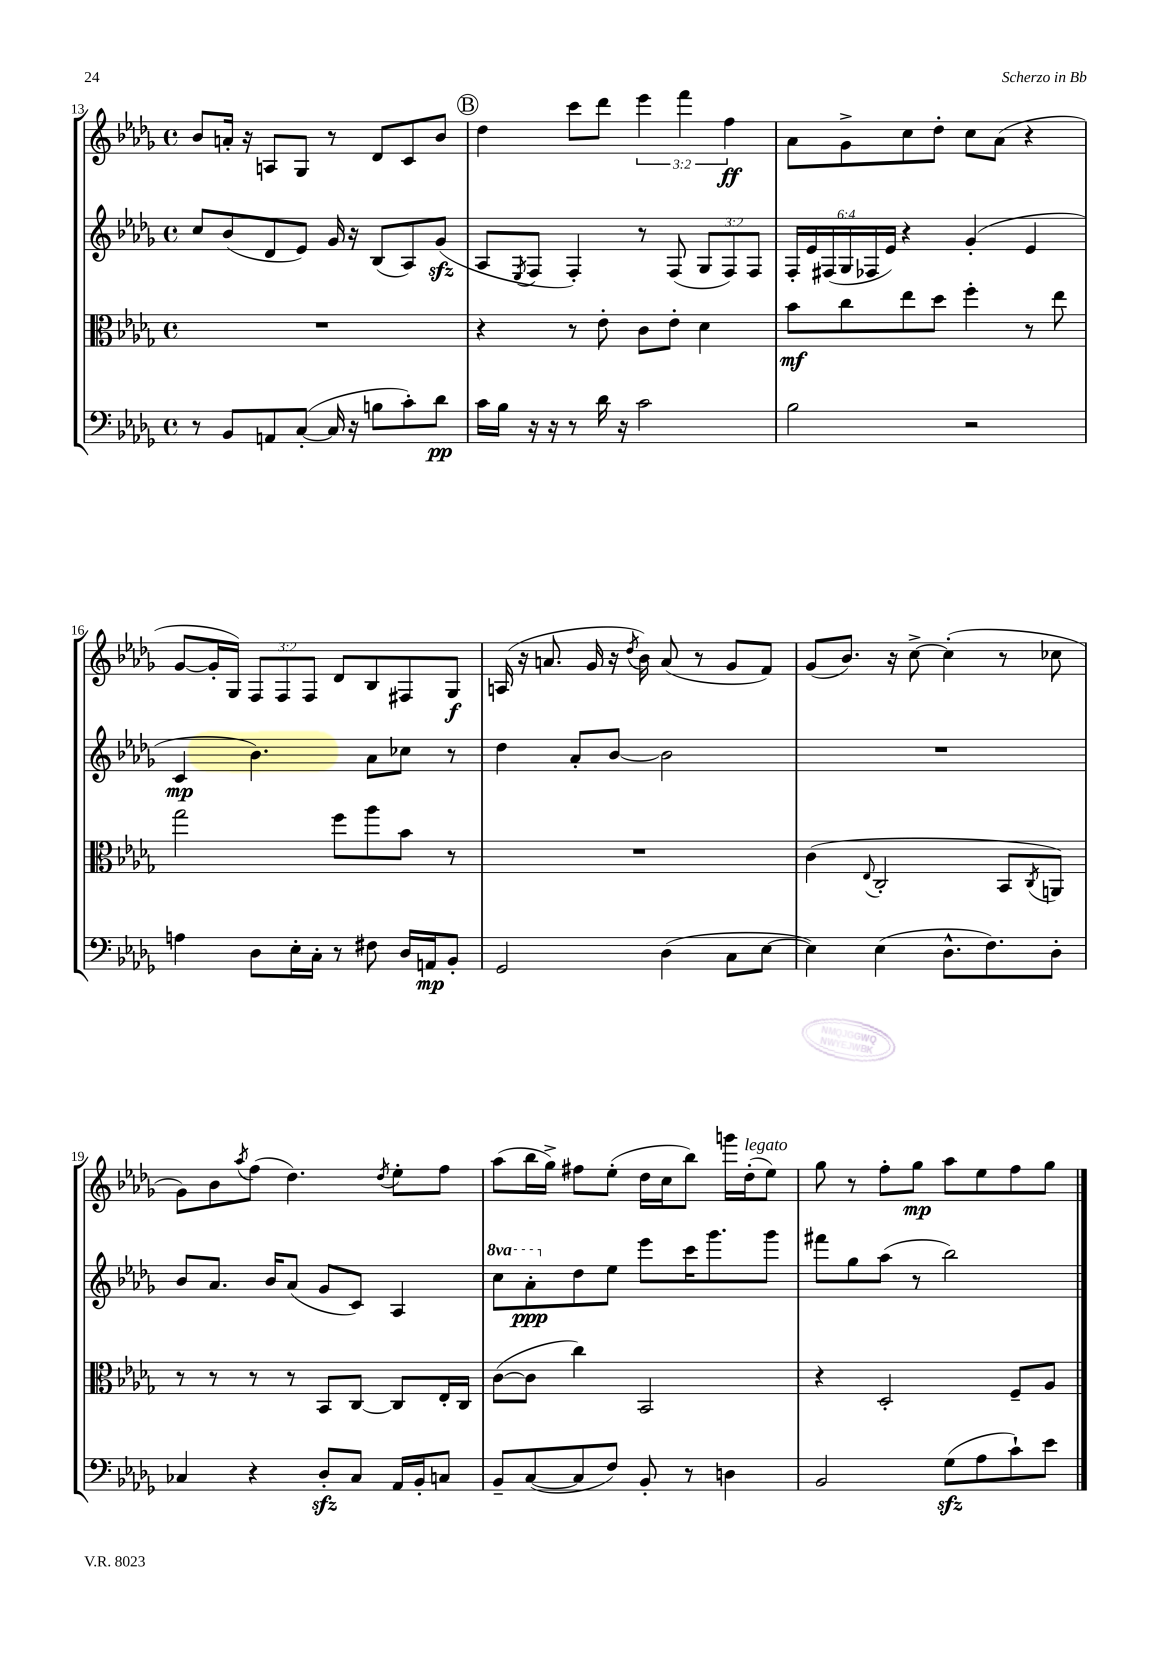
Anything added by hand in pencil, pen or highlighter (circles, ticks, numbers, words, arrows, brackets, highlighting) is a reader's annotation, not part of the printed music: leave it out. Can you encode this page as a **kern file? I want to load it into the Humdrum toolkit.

**kern	**dynam	**kern	**dynam	**kern	**dynam	**kern	**dynam
*part4	*part4	*part3	*part3	*part2	*part2	*part1	*part1
*staff4	*staff4	*staff3	*staff3	*staff2	*staff2	*staff1	*staff1
*clefF4	*	*clefC3	*	*clefG2	*	*clefG2	*
*k[b-e-a-d-g-]	*	*k[b-e-a-d-g-]	*	*k[b-e-a-d-g-]	*	*k[b-e-a-d-g-]	*
*M4/4	*	*M4/4	*	*M4/4	*	*M4/4	*
*met(c)	*	*met(c)	*	*met(c)	*	*met(c)	*
=13	=13	=13	=13	=13	=13	=13	=13
8r	.	1r	.	8cc/L	.	8b-/L	.
8BB-/L	.	.	.	(8b-/	.	16an'/Jk	.
.	.	.	.	.	.	16r	.
8AAn/	.	.	.	8d-/	.	8An/L	.
([8C'/J	.	.	.	8e-/J)	.	8G-/J	.
16C/]	.	.	.	16g-/	.	8r	.
16r	.	.	.	16r	.	.	.
8Bn\L	.	.	.	(8B-/L	.	8d-/L	.
8c'\)	.	.	.	8A-/)	.	8c/	.
8d-\J	pp	.	.	(8g-zz/J	.	8b-/J	.
!!LO:REH:place=s1:t=B
=14	=14	=14	=14	=14	=14	=14	=14
16c\LL	.	4r	.	8A-/L	.	4dd-\	.
16B-\JJ	.	.	.	.	.	.	.
.	.	.	.	8qE-/	.	.	.
16r	.	.	.	8F/J	.	.	.
16r	.	.	.	.	.	.	.
8r	.	8r	.	4F'/)	.	8ccc\L	.
16d-\	.	8e-'\	.	.	.	8ddd-\J	.
16r	.	.	.	.	.	.	.
2c\	.	8c\L	.	8r	.	6eee-\	.
.	.	8e-'\J	.	(8F/	.	.	.
.	.	.	.	.	.	6fff\	.
.	.	4d-\	.	12G-/L	.	.	.
.	.	.	.	12F/)	.	6ff\	ff
.	.	.	.	12F/J	.	.	.
=15	=15	=15	=15	=15	=15	=15	=15
2B-\	.	8b-\L	mf	24F'/LL	.	8a-\L	.
.	.	.	.	24e-/	.	.	.
.	.	.	.	(24F#X/	.	.	.
.	.	8cc\	.	24G-/	.	8g-^\	.
.	.	.	.	24F-X/	.	.	.
.	.	.	.	24e-/JJ)	.	.	.
.	.	8ee-\	.	4r	.	8cc\	.
.	.	8dd-\J	.	.	.	8dd-'\J	.
2r	.	4ff'\	.	(4g-'/	.	8cc\L	.
.	.	.	.	.	.	(8a-\J	.
.	.	8r	.	4e-/	.	4r	.
.	.	8ee-\	.	.	.	.	.
!!LO:LB:g=z
=16	=16	=16	=16	=16	=16	=16	=16
4An\	.	2gg-\	.	4c/	mp	[8g-/L	.
.	.	.	.	.	.	16g-'/L]	.
.	.	.	.	.	.	16G-/JJ)	.
8D-\L	.	.	.	4.b-\)	.	12F/L	.
.	.	.	.	.	.	12F/	.
16E-'\L	.	.	.	.	.	.	.
.	.	.	.	.	.	12F/J	.
16C'\JJ	.	.	.	.	.	.	.
8r	.	8ff\L	.	.	.	8d-/L	.
8F#X\	.	8aa-\	.	8a-\L	.	8B-/	.
16D-/LL	.	8b-\J	.	8cc-X\J	.	8F#X/	.
16AAn/J	mp	.	.	.	.	.	.
8BB-'/J	.	8r	.	8r	.	8G-/J	f
=17	=17	=17	=17	=17	=17	=17	=17
2GG-/	.	1r	.	4dd-\	.	(16An/	.
.	.	.	.	.	.	16r	.
.	.	.	.	.	.	8.an/	.
.	.	.	.	8a-'/L	.	.	.
.	.	.	.	.	.	16g-/	.
.	.	.	.	[8b-/J	.	16r	.
.	.	.	.	.	.	8qdd-/	.
.	.	.	.	.	.	16b-\)	.
(4D-\	.	.	.	2b-\]	.	(8a/	.
.	.	.	.	.	.	8r	.
8C\L	.	.	.	.	.	8g-/L	.
[8E-\J	.	.	.	.	.	8f/J)	.
=18	=18	=18	=18	=18	=18	=18	=18
4E-\])	.	(4c\	.	1r	.	(8g-/L	.
.	.	.	.	.	.	8.b-/J)	.
.	.	8qqE-/	.	.	.	.	.
(4E-\	.	2C'/	.	.	.	.	.
.	.	.	.	.	.	16r	.
.	.	.	.	.	.	[8cc^\	.
8.D-^^\L	.	.	.	.	.	(4cc'\]	.
8.F\)	.	.	.	.	.	.	.
.	.	8BB-/L	.	.	.	8r	.
.	.	8qC/	.	.	.	.	.
8D-'\J	.	8AAn/J)	.	.	.	8cc-X\	.
!!LO:LB:g=z
=19	=19	=19	=19	=19	=19	=19	=19
4C-X/	.	8r	.	8b-/L	.	8g-\L)	.
.	.	8r	.	8.a-/J	.	8b-\	.
.	.	.	.	.	.	8qaa-/	.
4r	.	8r	.	.	.	(8ff\J	.
.	.	.	.	16b-/KL	.	.	.
.	.	8r	.	(8a-/J	.	4.dd-\)	.
8D-zz'/L	.	8BB-/L	.	8g-/L	.	.	.
8C-/J	.	[8C/J	.	8c/J)	.	.	.
.	.	.	.	.	.	8qdd-/	.
16AA-/LL	.	8C/L]	.	4A-/	.	8ee-'\L	.
16BB-'/J	.	.	.	.	.	.	.
8Cn/J	.	16E-'/L	.	.	.	8ff\J	.
.	.	16C/JJ	.	.	.	.	.
=20	=20	=20	=20	=20	=20	=20	=20
*	*	*	*	*8va	*	*	*
8BB-~/L	.	([8c\L	.	8ccc\L	.	(8aa-\L	.
([8C/	.	8c\J]	.	8aa-'\	ppp	16bb-\L	.
.	.	.	.	.	.	16gg-^\JJ)	.
*	*	*	*	*X8va	*	*	*
8C/]	.	4cc\)	.	8dd-\	.	8ff#X\L	.
8F/J)	.	.	.	8ee-\J	.	(8ee-'\J	.
8BB-'/	.	2BB-/	.	8eee-\L	.	16dd-\LL	.
.	.	.	.	.	.	16cc\J	.
8r	.	.	.	16ccc\K	.	8bb-\J)	.
.	.	.	.	8.ggg-\	.	.	.
4Dn\	.	.	.	.	.	16gggn\LL	.
!	!	!	!	!	!	!LO:TX:a:i:t=legato	!
.	.	.	.	.	.	(16dd-'\J	.
.	.	.	.	8ggg-\J	.	8ee-\J)	.
=21	=21	=21	=21	=21	=21	=21	=21
2BB-/	.	4r	.	8fff#X\L	.	8gg-\	.
.	.	.	.	8gg-\	.	8r	.
.	.	2D-'/	.	(8aa-\J	.	8ff'\L	.
.	.	.	.	8r	.	8gg-\J	mp
(8G-zz\L	.	.	.	2bb-\)	.	8aa-\L	.
8A-\	.	.	.	.	.	8ee-\	.
8c`\)	.	8F~/L	.	.	.	8ff\	.
8e-\J	.	8A-/J	.	.	.	8gg-\J	.
==	==	==	==	==	==	==	==
*-	*-	*-	*-	*-	*-	*-	*-
